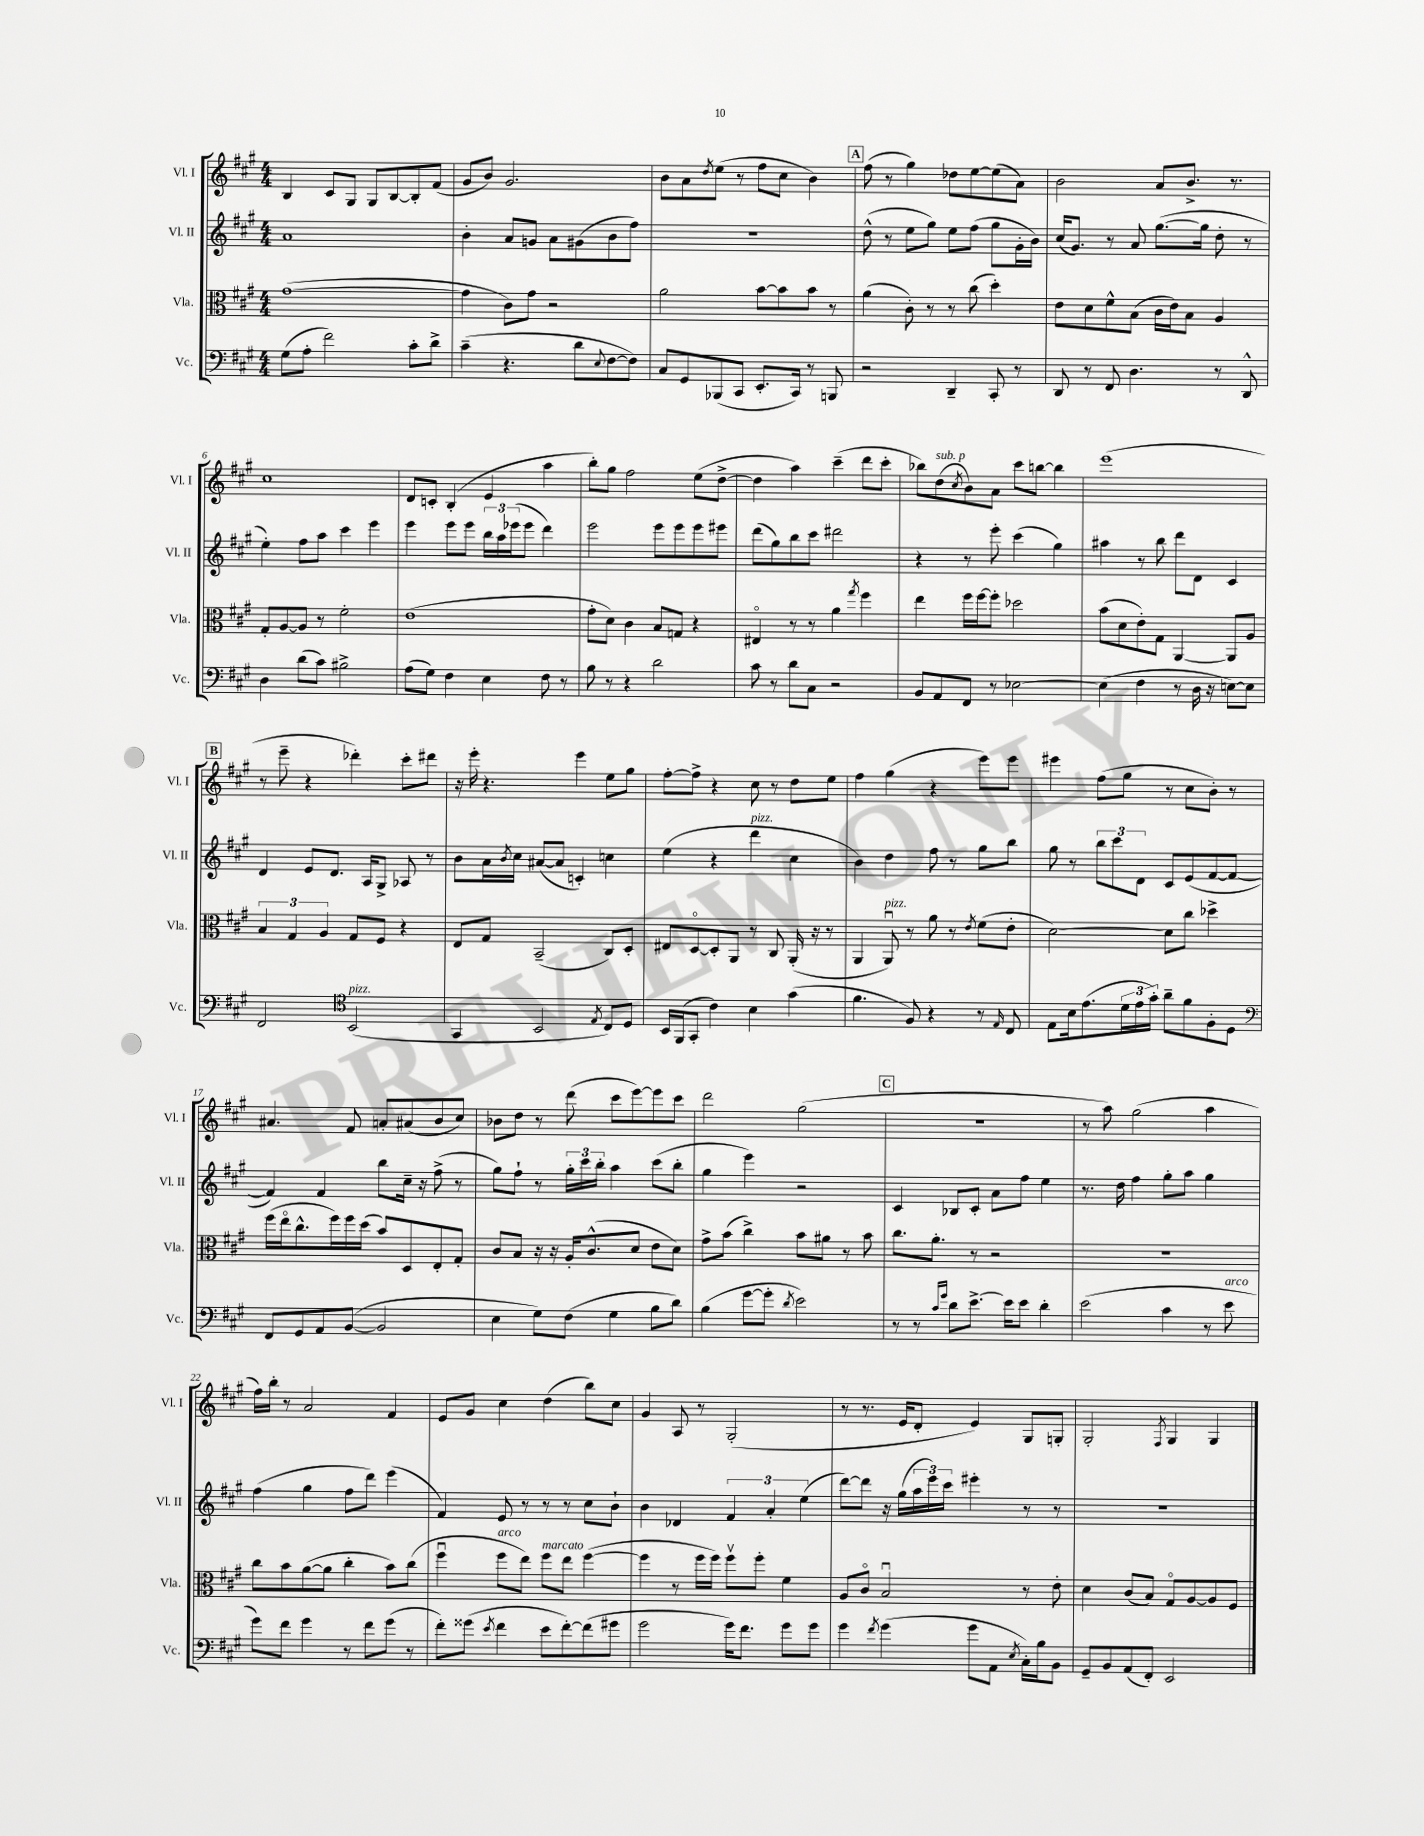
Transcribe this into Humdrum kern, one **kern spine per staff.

**kern	**kern	**kern	**kern
*staff4	*staff3	*staff2	*staff1
*clefF4	*clefC3	*clefG2	*clefG2
*k[f#c#g#]	*k[f#c#g#]	*k[f#c#g#]	*k[f#c#g#]
*M4/4	*M4/4	*M4/4	*M4/4
(8G#	([1g#	1a	4B
8A'	.	.	.
2f#)	.	.	8c#
.	.	.	8G#
.	.	.	8G#
.	.	.	[8B
8c#'	.	.	8B']
8d^	.	.	(8f#
=	=	=	=
(4c#~	4g#]	4b'	8g#
.	.	.	8b)
4.r	8c#)	8a	2.g#
.	8g#	8g	.
.	2r	8a	.
8d	.	(8g#	.
8qqE	.	.	.
[8F#	.	8b	.
8F#])	.	8ff#)	.
=	=	=	=
8C#	2a	1r	8b
8GG#	.	.	8a
.	.	.	8qdd
(8BBB-	.	.	(8ee
8CC#	.	.	8r
8.EE'	[8b	.	8ff#
.	8b]	.	8cc#
16CC#)	.	.	.
8r	8b	.	4b)
8BBB	8r	.	.
=	=	=	=
2r	(4a	(8dd^^	(8ff#
.	.	8r	8r
.	8c#')	8ee	4gg#)
.	8r	8gg#)	.
4DD~	8r	8ee	8dd-
.	(8cc#	(8ff#	[8ee
8CC#'	4dd')	8gg#	(8ee]
8r	.	16g#'	8a)
.	.	16b)	.
=	=	=	=
8DD	8e	(16cc#	2b
.	.	8.g#)	.
8r	8d	.	.
8FF#	8f#^^	8r	.
4.D	(8B	8a	.
.	16c#	([8.gg#	8a
.	16e)	.	.
.	8B	.	8.b^
.	.	16gg#]	.
8r	4A	8dd'	.
.	.	.	8.r
8DD^^	.	8r	.
=	=	=	=
4D	8G#'	4ee')	1cc#
.	[8A	.	.
(8d	8A]	8ff#	.
8c#)	8r	8aa	.
2B#^	2f#'	4ccc#	.
.	.	4eee	.
=	=	=	=
(8A	(1e	4eee	8d
8G#)	.	.	8c'
4F#	.	8eee	(4B'
.	.	8eee	.
4E	.	24bb	4e
.	.	24aa	.
.	.	(24eee-	.
.	.	8eee-	.
8F#	.	4ddd)	4aa
8r	.	.	.
=	=	=	=
8B	8g#'	2eee	8bb')
8r	8d)	.	8gg#
4r	4c#	.	2ff#
2d	8B	8eee	.
.	8G	8eee	.
.	4r	8eee	(8ee
.	.	8eee#	[8dd^
=	=	=	=
8c#	4E#o	(8ddd	4dd]
8r	.	8gg#)	.
8d	8r	8bb	4aa)
8C#	8r	8ccc#	.
2r	4a	2ddd#	(4ccc#~
.	8qgg#	.	.
.	4ff#	.	8ddd
.	.	.	8ccc#'
=	=	=	=
8BB	4ee	4r	8bb-)
8AA	.	.	(8dd
.	.	.	8qcc#
8FF#	16ff#	8r	8b)
.	[16ff#	.	.
8r	8ff#']	8eee'	8a
[2E-	2dd-	(4ccc#	8ccc#
.	.	.	[8bb
.	.	4gg#)	4bb]
=	=	=	=
(4E-]	(8b	4aa#	(1eee
.	8d	.	.
4F#	8e')	8r	.
.	8G#	8bb	.
8r	[4AA	8ddd	.
16D	.	8d	.
16r	.	.	.
[8E)	8AA]	4c#	.
8E]	8A	.	.
=	=	=	=
2FF#	6B	4d	8r
.	.	.	8eee~
.	6G#	.	.
.	.	8e	4r
.	6A	.	.
.	.	8.d	.
*clefC4	*	*	*
(2BB	8G#	.	4ddd-')
.	.	16A	.
.	8F#	8G#^	.
.	4r	8A-	8ccc#'
.	.	8r	8ddd#
=	=	=	=
4GG#	8E	8b	16r
.	.	.	16eee'
.	8G#	16a	4.r
.	.	8qb	.
.	.	16cc#	.
2BB	(2BB~	([8a#	.
.	.	8a#]	.
.	.	4c')	4eee
8qE	.	.	.
8C#)	8C#)	4cc	8ee
8D	8D'	.	8gg#
=	=	=	=
16BB	8E#	(4ee	[8ff#'
(16FF#	.	.	.
8GG#'	[8Do	.	8ff#^]
4c#)	8D']	4r	4r
.	8AA	.	.
4B	8r	4ddd	8cc#
.	8C#	.	8r
(4g#	(16AA'	4cc#	8dd
.	16r	.	.
.	8r	.	8ee
=	=	=	=
4.f#	4AA	4b)	4ff#
.	8AAu)	4dd	(4gg#
8F#)	8r	.	.
4r	8a	8ff#	4r
.	8r	8r	.
.	8qe	.	.
8r	(8f#	8gg#	8eee)
16qqE	.	.	.
8C#	8e'	8bb	8eee
=	=	=	=
8E	[2d)	8gg#	4eee#
16B	.	8r	.
(8.e	.	.	.
.	.	12bb	(8ff#
.	.	12ccc#	.
24d	.	.	8gg#
24e	.	12d	.
24g#')	.	.	.
8a~	8d]	8c#	8r
8f#	8cc#	(8e	8cc#
8F#'	4dd-^	[8f#	8b')
8D	.	8f#_	8r
=	=	=	=
*clefF4	*	*	*
8FF#	(16ff#	4f#])	4.a#
.	16eeo	.	.
8GG#	8.cc#^^	.	.
8AA	.	4f#	.
.	16ff#)	.	.
([8BB	16ff#	.	8f#
.	(16dd	.	.
2BB]	8b)	8bb	8a'
.	8D	16cc#~	(8a#
.	.	16r	.
.	8E'	(8ff#^	8b
.	8G#'	8r	8cc#)
=	=	=	=
4E	8c#	8gg#)	8b-
.	8B	8ff#`	8dd
8G#)	16r	8r	8r
.	16r	.	.
(8F#	16A'	24gg#'	(8ddd
.	.	24ccc#	.
.	(8.c#^^	.	.
.	.	24bb'	.
4G#	.	4aa	8ccc#
.	8d	.	[8eee)
8B	8e	(8ccc#	8eee]
8d)	8d)	8bb'	8ccc#
=	=	=	=
(4B	8g#^	4gg#	2ddd
.	(8b	.	.
[8g#	4cc#^)	4eee)	.
8g#']	.	.	.
8qd	.	.	.
2e)	8b	2r	(2gg#
.	8a#	.	.
.	8r	.	.
.	8b	.	.
=	=	=	=
8r	8.cc#	4c#	1r
8r	.	.	.
.	8.a'	.	.
16qqc#	.	.	.
16qqg#	.	.	.
8d	.	8B-	.
[8.e^	8r	8c#'	.
.	2r	8a	.
16e]	.	.	.
8e	.	8ff#	.
4d'	.	4ee	.
=	=	=	=
(2e	1r	8.r	8r
.	.	.	8aa)
.	.	16dd	.
.	.	4ff#	(2gg#
4c#	.	8gg#'	.
.	.	8aa	.
8r	.	4gg#	4aa
8e	.	.	.
=	=	=	=
8g#)	8cc#	(4ff#	16ff#)
.	.	.	16bb'
8f#	8b	.	8r
4g#	([8a	4gg#	2a
.	8a]	.	.
8r	4cc#'	8ff#	.
8f#	.	8ddd)	.
(8g#	8b)	(4eee	4f#
8r	(8cc#	.	.
=	=	=	=
8f#')	4ff#u	4f#)	8e
(8g##	.	.	8g#
8qe	.	.	.
4f#	8ff#	8e	4cc#
.	8ee)	8r	.
8e	8ff#	8r	(4dd
[8f#')	8ee	8r	.
(8f#]	([4ff#	8cc#	8bb)
8g#	.	8b`	8cc#
=	=	=	=
2g#	4ff#]	4b	4g#
.	8r	4d-	8A
.	16ff#	.	8r
.	16ff#)	.	.
16g#)	8ff#v	6f#	(2G#'
8.f#	.	.	.
.	8ff#'	.	.
.	.	6a'	.
8g#	4f#	.	.
.	.	(6ee	.
8g#	.	.	.
=	=	=	=
4g#	8A	[8ddd)	8r
.	8c#o	8ddd]	8.r
8qf#	.	.	.
(4g#	2Bu	16r	.
.	.	(16gg#	16e
.	.	24aa	8d'
.	.	24eee)	.
.	.	24ccc#	.
8g#	.	4eee#'	4e)
8AA	.	.	.
8qE	.	.	.
16C#')	8r	8r	8G#
16B	.	.	.
8BB	8e'	8r	8G'
=	=	=	=
8GG#~	4d	1r	2G#'
8BB	.	.	.
(8AA	(8c#	.	.
8FF#')	8B)	.	.
.	.	.	8qF#
2EE	8G#o	.	4G#
.	[8A	.	.
.	8A]	.	4G#
.	8F#	.	.
==	==	==	==
*-	*-	*-	*-
